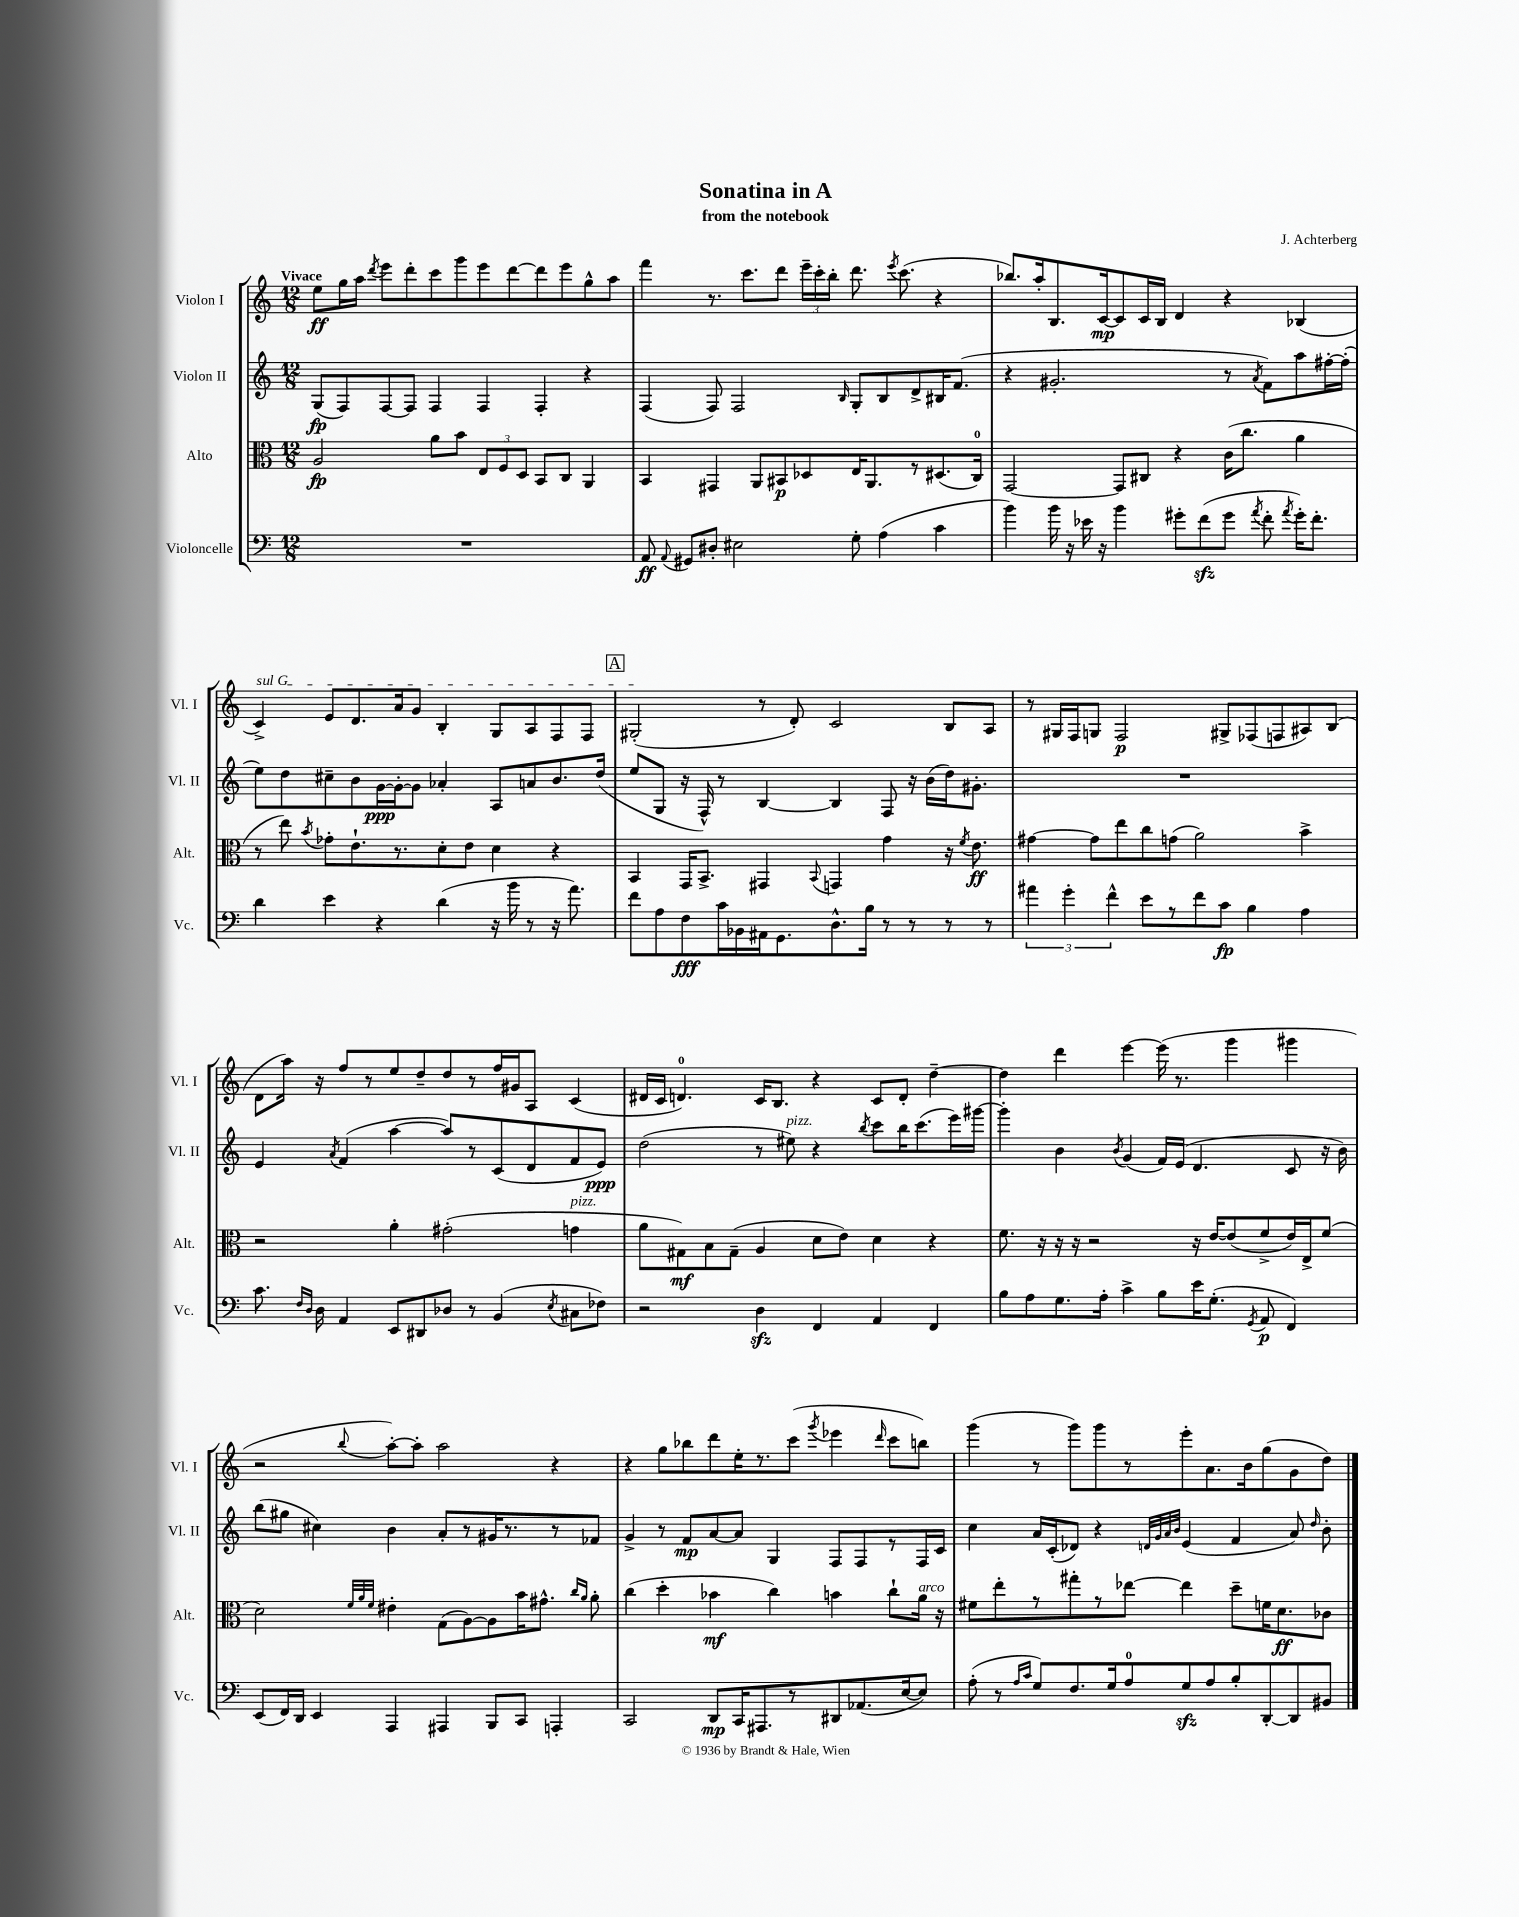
\header { title = "Sonatina in A" composer = "J. Achterberg" subtitle = "from the notebook" }
<<
\new StaffGroup <<
\new Staff = "s0" \with { instrumentName = "Violon I" shortInstrumentName = "Vl. I" } {
    \clef treble \key c \major \numericTimeSignature \time 12/8 \tempo "Vivace"
    \autoBeamOff e''8[\ff g''16 a''16] \acciaccatura { d'''8 } e'''8[ d'''8-. c'''8 g'''8 e'''8 d'''8~ d'''8 e'''8 g''8-^ a''8] |
    f'''4 r8. c'''8.[ d'''8] \tuplet 3/2 { e'''16[-- c'''16-. b''16]-. } d'''8. \acciaccatura { e'''8 } c'''8.( r4 |
    bes''8.[) a''16-. b8. c'16~\mp c'8 c'16 b16] d'4 r4 bes4( |
    \once \override TextSpanner.bound-details.left.text = \markup { \italic "sul G" } c'4->\startTextSpan) e'8[ d'8. a'16 g'8] b4-. g8[ a8 f8 f8] |
    \mark \markup { \box "A" } gis2-.\stopTextSpan( r8 d'8-.) c'2 b8[ a8] |
    r8 gis16[ f16 g8] f2\p gis8[-> fes8( f8 ais8) b8]( |
    d'8[ a''16]) r16 f''8[ r8 e''8 d''8-- d''8 r8 f''16 gis'16 a8] c'4( |
    dis'16[ c'16] d'4.-0) c'16[ b8.] r4 c'8[ d'8]-. d''4~-- |
    d''4 d'''4 e'''4~ e'''16( r8. g'''4 gis'''4 |
    r2 \appoggiatura { b''8 } a''8[~-.) a''8]-. a''2 r4 |
    r4 g''8[ bes''8 d'''8 e''16-. r8. c'''8]( \acciaccatura { g'''8 } ees'''4 \grace { d'''16 } c'''8[ b''8]) |
    g'''4( r8 g'''8[) g'''8 r8 e'''8-. a'8. b'16 g''8( g'8 d''8]) \bar "|." |
}
\new Staff = "s1" \with { instrumentName = "Violon II" shortInstrumentName = "Vl. II" } {
    \clef treble \key c \major \numericTimeSignature \time 12/8
    \autoBeamOff g8[\fp( f8) f8~ f8] f4 f4 f4-. r4 |
    f4( f8) f2 \grace { b16 } g8[-. b8 d'8-> bis16 f'8.]( |
    r4 gis'2.-. r8 \acciaccatura { a'8 } f'8[) a''8 fis''16~-. fis''16]-.( |
    e''8[) d''8 cis''8-- b'8 g'16~\ppp g'16~-. g'8] aes'4-. a8[ a'8 b'8. d''16]( |
    \mark \markup { \box "A" } e''8[ g8] r16 f16-^) r8 b4~ b4 f8 r16 b'16[( d''16) gis'8.]-. |
    R1. |
    e'4 \acciaccatura { a'8 } f'4( a''4~ a''8[) r8 c'8( d'8 f'8 e'8]\ppp) |
    d''2( r8 eis''8^\markup { \italic "pizz." }) r4 \acciaccatura { b''8 } c'''8[ b''16 c'''8.( e'''16) gis'''16]~ |
    gis'''4-. b'4 \acciaccatura { b'8 } g'4( f'16[) e'16]( d'4. c'8 r16 b'16) |
    b''8[( gis''8] cis''4) b'4 a'8[-. r8 gis'16 r8. r8 fes'8] |
    g'4-> r8 f'8[\mp a'8~ a'8] g4 f8[ f8 r8 f16 c'16] |
    c''4 a'16[ c'16-.( des'8]) r4 \grace { d'32[ g'32 a'32 b'32] } e'4( f'4 a'8) \grace { d''16 } b'8-. \bar "|." |
}
\new Staff = "s2" \with { instrumentName = "Alto" shortInstrumentName = "Alt." } {
    \clef alto \key c \major \numericTimeSignature \time 12/8
    \autoBeamOff a2\fp a'8[ b'8] \tuplet 3/2 { e8[ f8 d8] } b,8[ c8] a,4 |
    b,4 gis,4 a,8[ bis,8\p des8 e16 a,8. r8 dis8.( c16]-0) |
    g,2~ g,8[ cis8] r4 c'16[( c''8.] a'4 |
    r8 e''8) \acciaccatura { b'8 } ges'8[-. e'8.-! r8. d'8-. e'8] d'4 r4 |
    \mark \markup { \box "A" } b,4 g,16[ b,8.]-> gis,4 \appoggiatura { b,8 } g,4 g'4 r16 \acciaccatura { f'8 } e'8.\ff |
    gis'4~ gis'8[ e''8 c''8 g'8]( a'2) b'4-> |
    r2 a'4-. gis'2-.( g'4^\markup { \italic "pizz." } |
    a'8[ gis8\mf) b8 gis8]--( a4 d'8[ e'8]) d'4 r4 |
    f'8. r16 r16 r16 r2 r16 e'16[~ e'8( f'8-> e'16) e16-> f'8]( |
    d'2) \grace { f'32[ a'32 f'32] } eis'4-. g8[( a8~) a8 b'16 gis'8.]-^ \grace { c''16[ a'16] } a'8-. |
    c''4( d''4-. bes'4\mf c''4) b'4 c''8[-! a'16]^\markup { \italic "arco" } r16 |
    fis'8[ e''8-. r8 gis''8-. r8 ees''8]~ ees''4 d''8[-- f'16 d'8.\ff ces'8] \bar "|." |
}
\new Staff = "s3" \with { instrumentName = "Violoncelle" shortInstrumentName = "Vc." } {
    \clef bass \key c \major \numericTimeSignature \time 12/8
    \autoBeamOff R1. |
    a,8\ff \appoggiatura { a,8 } gis,8[ dis8]-. eis2 g8-. a4( c'4 |
    b'4) b'16 r16 ees'16 r16 b'4 gis'8[-. f'8\sfz( gis'8] \acciaccatura { a'8 } f'8-. \acciaccatura { a'8 } gis'16[-.) f'8.]-. |
    d'4 e'4 r4 d'4( r16 b'16 r8 r16 a'8.) |
    \mark \markup { \box "A" } f'8[ a8 f8\fff c'16 bes,16 ais,16 g,8. d8.-^ b16] r8 r8 r8 r8 |
    \tuplet 3/2 { ais'4 g'4-. f'4-^ } e'8[ r8 f'8 c'8]\fp b4 a4 |
    c'8. \grace { f16[ d16] } d16 a,4 e,8[ dis,8 des8] r8 b,4( \acciaccatura { e8 } cis8[ fes8]) |
    r2 d4\sfz f,4 a,4 f,4 |
    b8[ a8 g8. a16]-. c'4-> b8[ e'16 g8.]-.( \acciaccatura { g,8 } a,8\p f,4) |
    e,8[( f,16) d,16] e,4 a,,4 ais,,4 b,,8[ c,8] a,,4-. |
    c,2 d,8[\mp c,16 ais,,8. r8 dis,8 aes,8.( e16~ e8]) |
    a8-.( r8 \grace { a16[ c'16] } g8[) f8. g16 a8-0 g8\sfz a8 b8-. d,8~-. d,8 bis,8] \bar "|." |
}
>>
>>
\layout { \context { \Score \remove "Bar_number_engraver" } }
